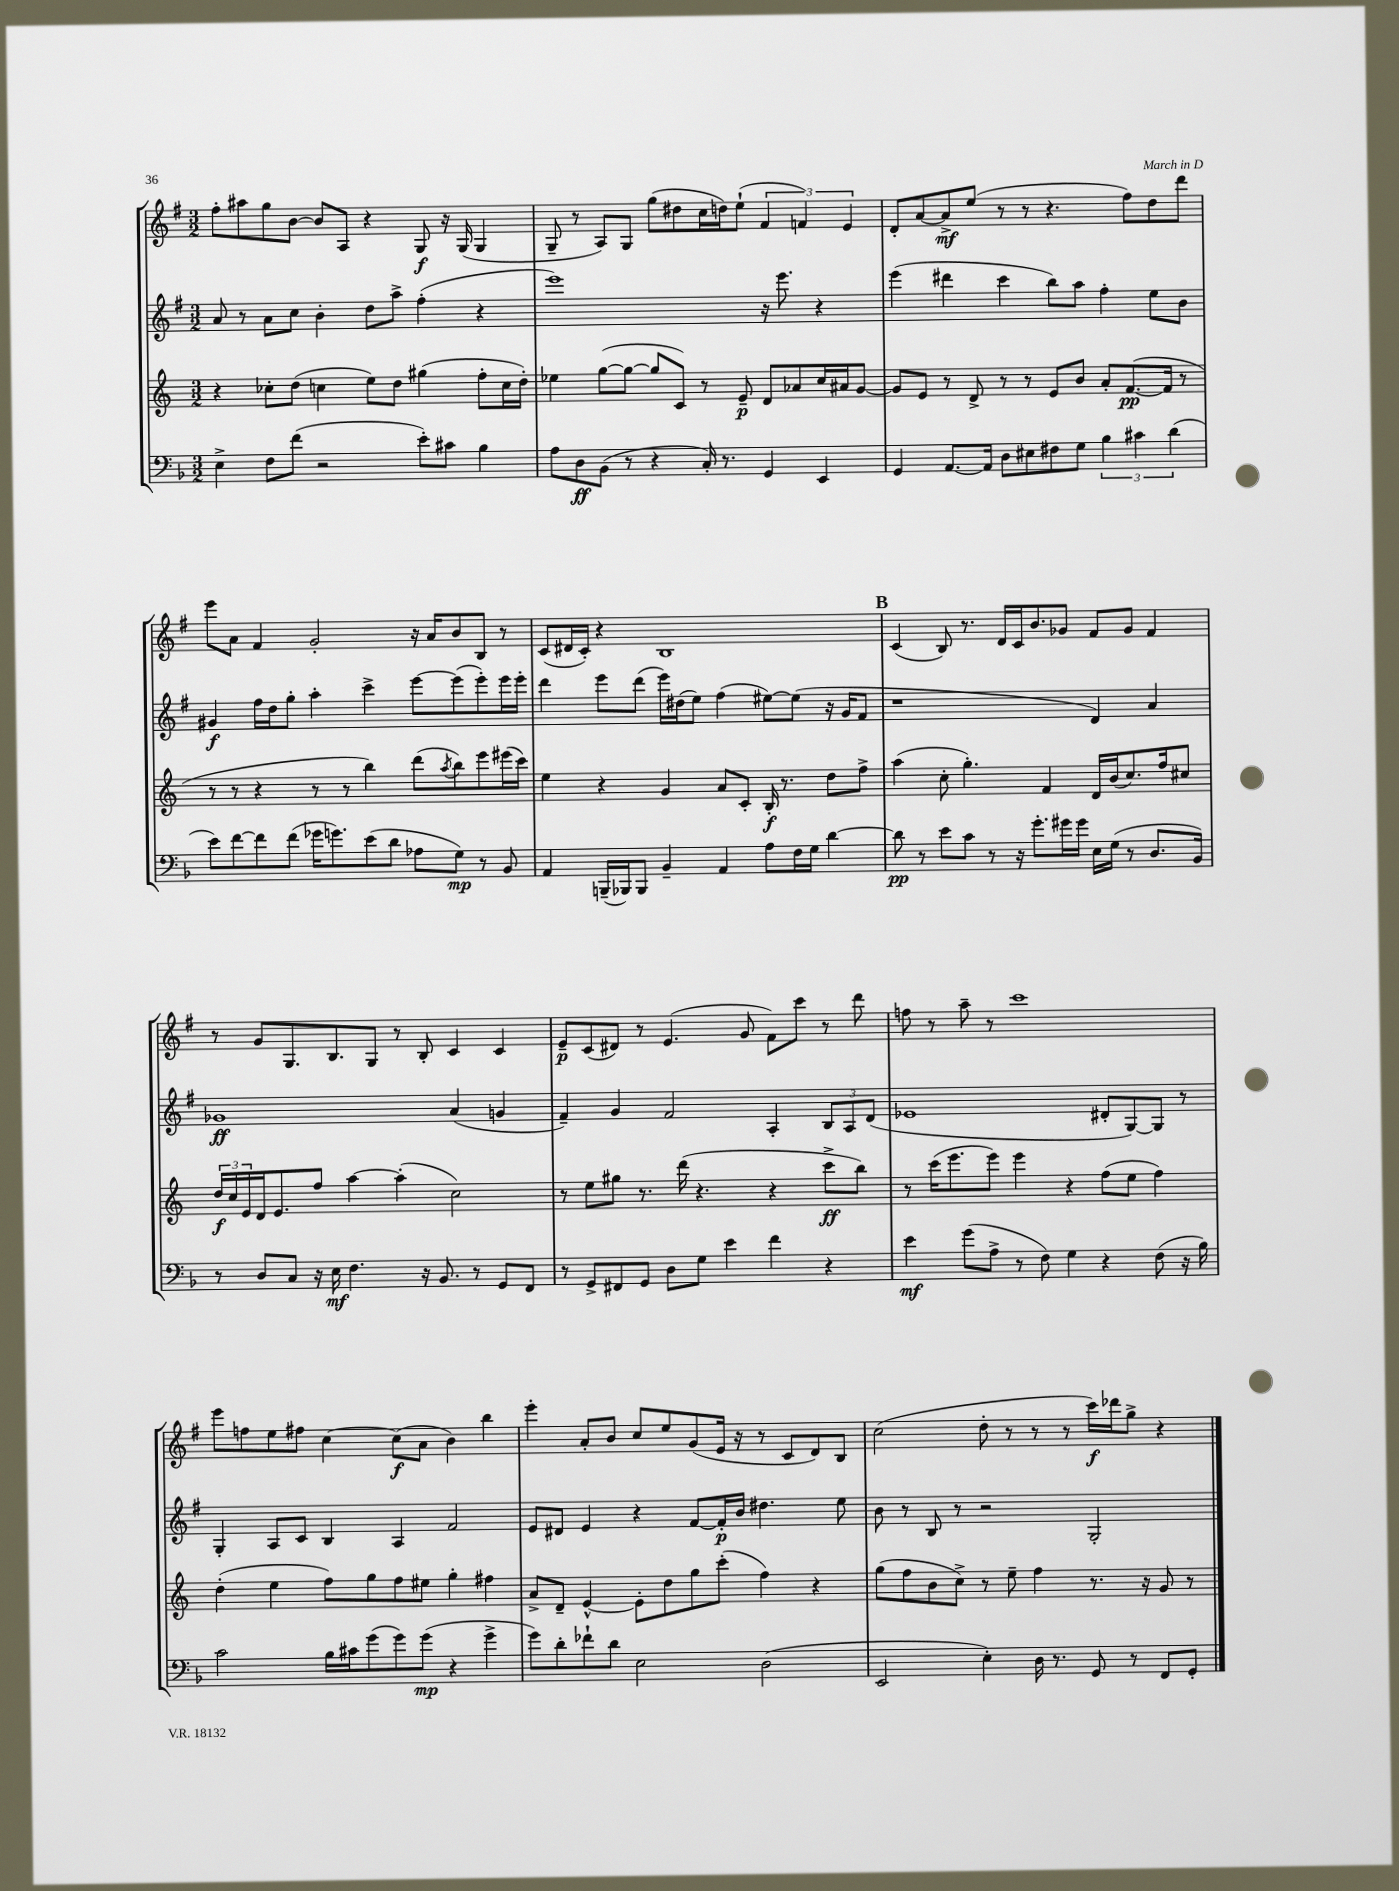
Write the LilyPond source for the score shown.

<<
\new StaffGroup <<
\new Staff = "s0" {
    \clef treble \key g \major \numericTimeSignature \time 3/2
    fis''8-. ais''8 g''8 b'8~ b'8 a8 r4 g8\f r16 g16( g4 |
    g8-- r8 a8) g8 g''8( dis''8 c''16 d''16) e''8-!( \tuplet 3/2 { fis'4 f'4) e'4 } |
    d'8-. a'8~ a'8->\mf e''8( r8 r8 r4. fis''8) d''8 d'''8 |
    e'''8 a'8 fis'4 g'2-. r16 a'16 b'8 b8 r8 |
    c'8( dis'16 c'16-.) r4 b1 |
    \mark \markup { \bold "B" } c'4( b8) r8. d'16 c'16 b'8. ges'8 fis'8 ges'8 fis'4 |
    r8 g'8 g8. b8. g8 r8 b8-. c'4 c'4 |
    e'8--\p c'8( dis'8) r8 e'4.( g'8 fis'8) c'''8 r8 d'''8 |
    f''8 r8 a''8-- r8 c'''1 |
    e'''8 f''8 e''8 fis''8 c''4~ c''8\f( a'8 b'4) b''4 |
    e'''4-. a'8-. b'8 c''8 e''8 g'8( e'16 r16 r8 c'8 d'8) b8 |
    c''2( d''8-. r8 r8 r8 c'''16\f) des'''16 g''8-> r4 \bar "|." |
}
\new Staff = "s1" {
    \clef treble \key g \major \numericTimeSignature \time 3/2
    a'8 r8 a'8 c''8 b'4-. d''8 a''8-> fis''4-.( r4 |
    e'''1) r16 e'''8. r4 |
    e'''4( dis'''4 c'''4 b''8) a''8 fis''4-. e''8 b'8 |
    gis'4\f fis''16 d''16 g''8-. a''4-. c'''4-> e'''8~ e'''8( e'''8-.) e'''16 e'''16-. |
    d'''4 e'''8 d'''8( e'''16) dis''16( e''8) fis''4( eis''8~) eis''8( r16 g'16 fis'8 |
    \mark \markup { \bold "B" } r1 d'4) a'4 |
    ges'1\ff a'4( g'4 |
    fis'4--) g'4 fis'2 a4-. \tuplet 3/2 { b8 a8 d'8( } |
    ees'1 dis'8-. g8~) g8 r8 |
    g4-. a8 c'8 b4 a4 fis'2 |
    e'8 dis'8 e'4 r4 fis'8~ fis'16-.\p b'16 dis''4. e''8 |
    b'8 r8 b8 r8 r2 g2-. \bar "|." |
}
\new Staff = "s2" {
    \clef treble \key c \major \numericTimeSignature \time 3/2
    r4 ces''8-. d''8( c''4 e''8) d''8 gis''4( f''8-. c''16 d''16-.) |
    ees''4 g''8~( g''8~ g''8 c'8) r8 e'8--\p d'8 aes'8 c''16 ais'16 g'8~ |
    g'8 e'8 r8 d'8-> r8 r8 e'8 b'8 a'8-. f'8.~\pp( f'16 r8 |
    r8 r8 r4 r8 r8 b''4) d'''8( \acciaccatura { a''8 } b''8) e'''8 eis'''16( c'''16) |
    e''4 r4 g'4 a'8 c'8-. b16-.\f r8. d''8 f''8-> |
    \mark \markup { \bold "B" } a''4( c''8-. g''4.-.) f'4 d'16 b'16( c''8.) f''16 cis''8 |
    \tuplet 3/2 { d''16\f c''16 e'16 } d'16 e'8. f''8 a''4~ a''4-.( c''2) |
    r8 e''8 gis''8 r8. d'''16( r4. r4 c'''8->\ff b''8) |
    r8 c'''16( e'''8. e'''8) e'''4 r4 f''8( e''8 f''4) |
    d''4-.( e''4 f''8) g''8 f''8 eis''8 g''4-. fis''4 |
    a'8-> d'8-- e'4~-^ e'8-. d''8 g''8 c'''8-.( f''4) r4 |
    g''8( f''8 b'8 c''8->) r8 e''8-- f''4 r8. r16 g'8 r8 \bar "|." |
}
\new Staff = "s3" {
    \clef bass \key f \major \numericTimeSignature \time 3/2
    e4-> f8 f'8( r2 e'8-.) cis'8 bes4 |
    a8 d8\ff bes,8( r8 r4 c16-.) r8. g,4 e,4 |
    g,4 a,8.~ a,16 d8 eis8 fis8 g8 \tuplet 3/2 { bes4 cis'4 d'4( } |
    e'8) f'8~ f'8 f'8( ges'16 g'8.) e'8( d'8 aes8 g8\mp) r8 bes,8 |
    a,4 b,,16--( bes,,16) bes,,8 bes,4-- a,4 a8 f16 g16 d'4~ |
    \mark \markup { \bold "B" } d'8\pp r8 e'8 c'8 r8 r16 g'8.-. gis'16 gis'16 e16 g16( r8 d8. bes,16) |
    r8 d8 c8 r16 e16\mf f4. r16 bes,8. r8 g,8 f,8 |
    r8 g,8-> fis,8 g,8 d8 g8 e'4 f'4 r4 |
    e'4\mf g'8( a8-> r8 f8) g4 r4 f8( r16 bes16) |
    c'2 bes16 cis'16 g'8( g'8) g'8\mp( r4 g'4-> |
    g'8) d'8-. fes'8-! d'8 e2 d2( |
    e,2 e4-.) d16 r8. g,8 r8 f,8 g,8-. \bar "|." |
}
>>
>>
\layout { \context { \Score \remove "Bar_number_engraver" } }
